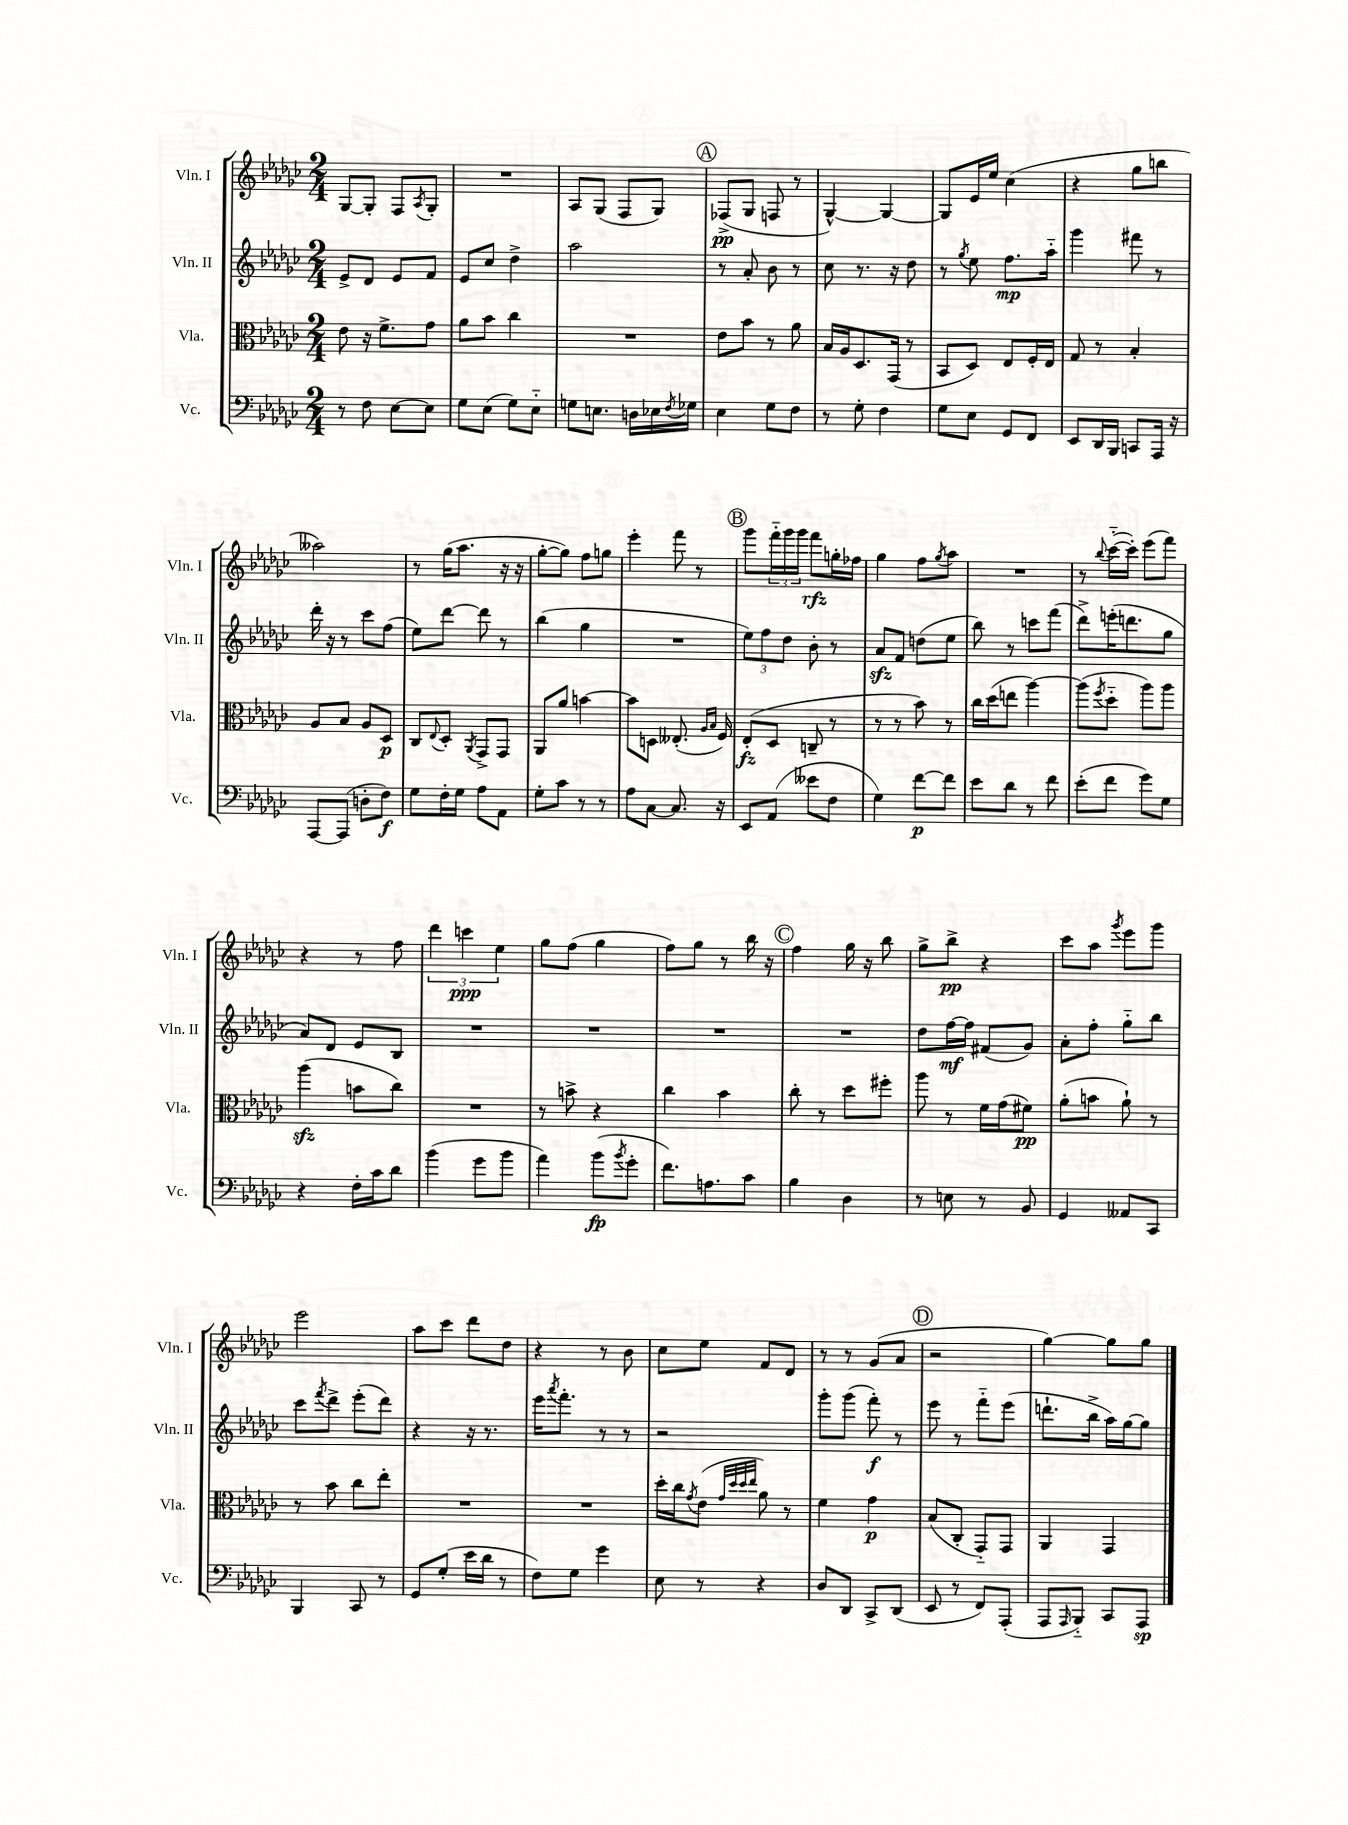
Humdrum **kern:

**kern	**dynam	**kern	**dynam	**kern	**dynam	**kern	**dynam
*part4	*part4	*part3	*part3	*part2	*part2	*part1	*part1
*staff4	*staff4	*staff3	*staff3	*staff2	*staff2	*staff1	*staff1
*I"Vc.	*	*I"Vla.	*	*I"Vln. II	*	*I"Vln. I	*
*I'Vc.	*	*I'Vla.	*	*I'Vln. II	*	*I'Vln. I	*
*clefF4	*	*clefC3	*	*clefG2	*	*clefG2	*
*k[b-e-a-d-g-c-]	*	*k[b-e-a-d-g-c-]	*	*k[b-e-a-d-g-c-]	*	*k[b-e-a-d-g-c-]	*
*M2/4	*	*M2/4	*	*M2/4	*	*M2/4	*
=83	=83	=83	=83	=83	=83	=83	=83
8r	.	8e-\	.	8e-^/L	.	[8G-/L	.
8F\	.	16r	.	8d-/J	.	8G-'/J]	.
.	.	8.f^\L	.	.	.	.	.
[8E-\L	.	.	.	8e-/L	.	8F/L	.
.	.	.	.	.	.	8qA-/	.
8E-\J]	.	8g-\J	.	8f/J	.	8G-'/J	.
=84	=84	=84	=84	=84	=84	=84	=84
8G-\L	.	8a-\L	.	8e-/L	.	2r	.
(8E-\J	.	8b-\J	.	8cc-/J	.	.	.
8G-\L)	.	4cc-\	.	4dd-^\	.	.	.
8E-\J	.	.	.	.	.	.	.
=85	=85	=85	=85	=85	=85	=85	=85
8Gn\L	.	2r	.	2aa-\	.	8A-/L	.
8.En\J	.	.	.	.	.	(8G-/J	.
.	.	.	.	.	.	8F/L	.
16Dn\LL	.	.	.	.	.	.	.
16E-X\	.	.	.	.	.	8G-/J)	.
8qF/	.	.	.	.	.	.	.
16G-X\JJ	.	.	.	.	.	.	.
!!LO:REH:place=s1:t=A
=86	=86	=86	=86	=86	=86	=86	=86
4E-\	.	8e-\L	.	8r	.	(8F-X^/L	pp
.	.	8b-\J	.	8a-'/	.	8G-/J	.
8G-\L	.	8r	.	8b-\	.	8Fn/	.
8F\J	.	8a-\	.	8r	.	8r	.
=87	=87	=87	=87	=87	=87	=87	=87
8r	.	16B-/LL	.	8cc-\	.	[4G-^^/)	.
.	.	16A-/J	.	.	.	.	.
8G-'\	.	8.D-/	.	8.r	.	.	.
4F\	.	.	.	.	.	4G-/_	.
.	.	(16GG-/Jk	.	16r	.	.	.
.	.	8r	.	8dd-\	.	.	.
=88	=88	=88	=88	=88	=88	=88	=88
8G-\L	.	8BB-/L	.	8r	.	8G-/L]	.
.	.	.	.	8qgg-/	.	.	.
8E-\J	.	8D-/J)	.	8ee-\	.	16e-/L	.
.	.	.	.	.	.	16ee-/JJ	.
8GG-/L	.	8E-/L	.	8.ff\L	mp	(4cc-\	.
8FF/J	.	16F'/L	.	.	.	.	.
.	.	16E-/JJ	.	16aa-\Jk	.	.	.
=89	=89	=89	=89	=89	=89	=89	=89
8EE-/L	.	8G-/	.	4ggg-\	.	4r	.
16DD-/L	.	8r	.	.	.	.	.
16BBB-/JJ	.	.	.	.	.	.	.
8CCn/L	.	4B-'/	.	8fff#X\	.	8gg-\L	.
16AAA-/Jk	.	.	.	8r	.	8bbn\J	.
16r	.	.	.	.	.	.	.
!!LO:LB:g=z
=90	=90	=90	=90	=90	=90	=90	=90
[8AAA-/L	.	8A-/L	.	16ddd-'\	.	2aa--X\)	.
.	.	.	.	16r	.	.	.
(8AAA-/J]	.	8B-/J	.	8r	.	.	.
8Dn'\L	.	8A-/L	.	8ccc-\L	.	.	.
8F\J)	f	8D-/J	p	(8ff\J	.	.	.
=91	=91	=91	=91	=91	=91	=91	=91
8G-\L	.	8C-/L	.	8ee-\L)	.	8r	.
.	.	8qqE-/	.	.	.	.	.
16F'\L	.	8D-'/J	.	[8ddd-\J	.	(16gg-\KL	.
16G-\JJ	.	.	.	.	.	8.aa-\J	.
.	.	8qAA-/	.	.	.	.	.
8A-\L	.	8GG-^/L	.	8ddd-\]	.	.	.
8AA-\J	.	8GG-/J	.	8r	.	16r	.
.	.	.	.	.	.	16r	.
=92	=92	=92	=92	=92	=92	=92	=92
8G-'\L	.	8AA-/L	.	(4bb-\	.	[8gg-'\L	.
8c-\J	.	8a-/J	.	.	.	8gg-\J])	.
8r	.	[4bn\	.	4gg-\	.	8ff\L	.
8r	.	.	.	.	.	8ggn\J	.
=93	=93	=93	=93	=93	=93	=93	=93
8A-\L	.	8b\L]	.	2r	.	4eee-'\	.
[8C-\J	.	8Dn\J	.	.	.	.	.
8.C-/]	.	(8.E--X'/	.	.	.	8fff\	.
.	.	.	.	.	.	8r	.
.	.	16qqA-/LL	.	.	.	.	.
.	.	16qqB-/JJ	.	.	.	.	.
16r	.	16F/)	.	.	.	.	.
!!LO:REH:place=s1:t=B
=94	=94	=94	=94	=94	=94	=94	=94
8EE-/L	.	(8E-'/L	fz	12ee-\L)	.	8ggg-\L	.
.	.	.	.	12ff\	.	.	.
(8AA-/J	.	8D-/J	.	.	.	24fff\L	.
.	.	.	.	12dd-\J	.	24ggg-\	.
.	.	.	.	.	.	24ggg-\JJ	.
8e--X\L	.	8Cn~/	.	8b-'\	.	8fff\L	rfz
8F\J	.	8r	.	8r	.	16ggn'\L	.
.	.	.	.	.	.	16ff-X\JJ	.
=95	=95	=95	=95	=95	=95	=95	=95
4G-\)	.	8r	.	8a-zz/L	.	4gg-\	.
.	.	8r	.	8f/J	.	.	.
[8f\L	p	8b-\)	.	(8ddn\L	.	8ff\L	.
.	.	.	.	.	.	8qgg-/	.
8f\J]	.	8r	.	8ee-\J	.	8aa-\J	.
=96	=96	=96	=96	=96	=96	=96	=96
8e-\L	.	16cc-\LL	.	8bb-\)	.	2r	.
.	.	(16dd-\J	.	.	.	.	.
8d-\J	.	8een\J	.	8r	.	.	.
8r	.	[4aa-\)	.	8cccn\L	.	.	.
8f\	.	.	.	(8fff\J	.	.	.
=97	=97	=97	=97	=97	=97	=97	=97
(8e-'\L	.	(8aa-\L]	.	8ddd-^\L)	.	8r	.
.	.	8qff/	.	.	.	8qqbb-/	.
8f\J	.	8dd-\J	.	(16eeen'\K	.	([16ccc-\LL	.
.	.	.	.	8.dddn\	.	16ccc-'\JJ])	.
8g-\L)	.	8aa-\L)	.	.	.	(8eee-\L	.
8G-\J	.	8aa-\J	.	8gg-\J	.	8fff\J)	.
!!LO:LB:g=z
=98	=98	=98	=98	=98	=98	=98	=98
4r	.	(4aa-zz\	.	8a-/L)	.	4r	.
.	.	.	.	8d-/J	.	.	.
16F'\LL	.	8bn\L	.	8e-/L	.	8r	.
16c-\J	.	.	.	.	.	.	.
8d-\J	.	8cc-\J)	.	8B-/J	.	8ff\	.
=99	=99	=99	=99	=99	=99	=99	=99
(4b-\	.	2r	.	2r	.	6ddd-\	.
.	.	.	.	.	.	6cccn\	ppp
8g-\L	.	.	.	.	.	.	.
.	.	.	.	.	.	6ee-\	.
8b-\J	.	.	.	.	.	.	.
=100	=100	=100	=100	=100	=100	=100	=100
4a-\)	.	8r	.	2r	.	8gg-\L	.
.	.	8bn^\	.	.	.	(8ff\J	.
(8b-\L	fp	4r	.	.	.	4gg-\	.
8qb-/	.	.	.	.	.	.	.
8g-'\J	.	.	.	.	.	.	.
=101	=101	=101	=101	=101	=101	=101	=101
8.f\L)	.	4cc-\	.	2r	.	8ff\L)	.
.	.	.	.	.	.	8gg-\J	.
8.An\	.	.	.	.	.	.	.
.	.	4b-\	.	.	.	8r	.
8c-\J	.	.	.	.	.	16bb-\	.
.	.	.	.	.	.	16r	.
!!LO:REH:place=s1:t=C
=102	=102	=102	=102	=102	=102	=102	=102
4B-\	.	8cc-'\	.	2r	.	4ff\	.
.	.	8r	.	.	.	.	.
4D-\	.	8dd-\L	.	.	.	16gg-\	.
.	.	.	.	.	.	16r	.
.	.	8ff#X'\J	.	.	.	8bb-\	.
=103	=103	=103	=103	=103	=103	=103	=103
8r	.	8aa-\	.	8dd-\L	.	8gg-^\L	.
8En\	.	8r	.	[16ff\L	mf	8bb-^\J	pp
.	.	.	.	16ff\JJ]	.	.	.
8r	.	16f\LL	.	(8f#X/L	.	4r	.
.	.	(16g-\J	.	.	.	.	.
8BB-/	.	8f#X\J)	pp	8g-/J)	.	.	.
=104	=104	=104	=104	=104	=104	=104	=104
4GG-/	.	(8a-'\L	.	8a-'\L	.	8ccc-\L	.
.	.	8bn\J	.	8ff'\J	.	8aa-\J	.
.	.	.	.	.	.	8qggg-/	.
8AA--X/L	.	8a-`\)	.	8gg-\L	.	8eee-\L	.
8CC-/J	.	8r	.	8bb-\J	.	8ggg-\J	.
!!LO:LB:g=z
=105	=105	=105	=105	=105	=105	=105	=105
4BBB-/	.	8r	.	8ccc-\L	.	2eee-\	.
.	.	.	.	8qfff/	.	.	.
.	.	8b-\	.	8ddd-^\J	.	.	.
8CC-/	.	8cc-\L	.	(8eee-'\L	.	.	.
8r	.	8ee-'\J	.	8ddd-\J)	.	.	.
=106	=106	=106	=106	=106	=106	=106	=106
8GG-/L	.	2r	.	4r	.	8aa-\L	.
(8G-'/J	.	.	.	.	.	8ccc-\J	.
16e-\LL	.	.	.	16r	.	8ddd-\L	.
16d-\JJ	.	.	.	8.r	.	.	.
8r	.	.	.	.	.	8dd-\J	.
=107	=107	=107	=107	=107	=107	=107	=107
8F\L)	.	2r	.	16eee-\KL	.	4r	.
.	.	.	.	8qaaa-/	.	.	.
.	.	.	.	8.fff'\J	.	.	.
8G-\J	.	.	.	.	.	.	.
4g-\	.	.	.	8r	.	8r	.
.	.	.	.	8r	.	8b-\	.
=108	=108	=108	=108	=108	=108	=108	=108
8E-\	.	16dd-'\LL	.	2r	.	8cc-\L	.
.	.	16cc-\J	.	.	.	.	.
.	.	8qg-/	.	.	.	.	.
8r	.	(8e-\J	.	.	.	8ee-\J	.
.	.	32qqg-/LLL	.	.	.	.	.
.	.	32qqdd-/	.	.	.	.	.
.	.	32qqdd-/	.	.	.	.	.
.	.	32qqee-/JJJ	.	.	.	.	.
4r	.	8a-\)	.	.	.	8f/L	.
.	.	8r	.	.	.	8d-/J	.
=109	=109	=109	=109	=109	=109	=109	=109
8D-/L	.	4f\	.	8ggg-'\L	.	8r	.
8DD-/J	.	.	.	(8ggg-\J	.	8r	.
8CC-^/L	.	4g-\	p	8fff'\)	f	(8g-/L	.
(8DD-/J	.	.	.	8r	.	8a-/J	.
!!LO:REH:place=s1:t=D
=110	=110	=110	=110	=110	=110	=110	=110
8EE-/	.	(8B-/L	.	8eee-\	.	2r	.
8r	.	8C-'/J	.	8r	.	.	.
8FF/L)	.	8GG-/L)	.	8fff\L	.	.	.
(8AAA-'/J	.	8GG-/J	.	(8eee-\J	.	.	.
=111	=111	=111	=111	=111	=111	=111	=111
8AAA-/L	.	4AA-/	.	8.dddn`\L	.	[4gg-\)	.
16qqAAA-/	.	.	.	.	.	.	.
8BBB-/J)	.	.	.	.	.	.	.
.	.	.	.	16bb-^\Jk	.	.	.
8CC-/L	.	4GG-/	.	16aa-\LL)	.	8gg-\L]	.
.	.	.	.	[16gg-\J	.	.	.
8AAA-/J	sp	.	.	8gg-\J]	.	8gg-\J	.
==	==	==	==	==	==	==	==
*-	*-	*-	*-	*-	*-	*-	*-
